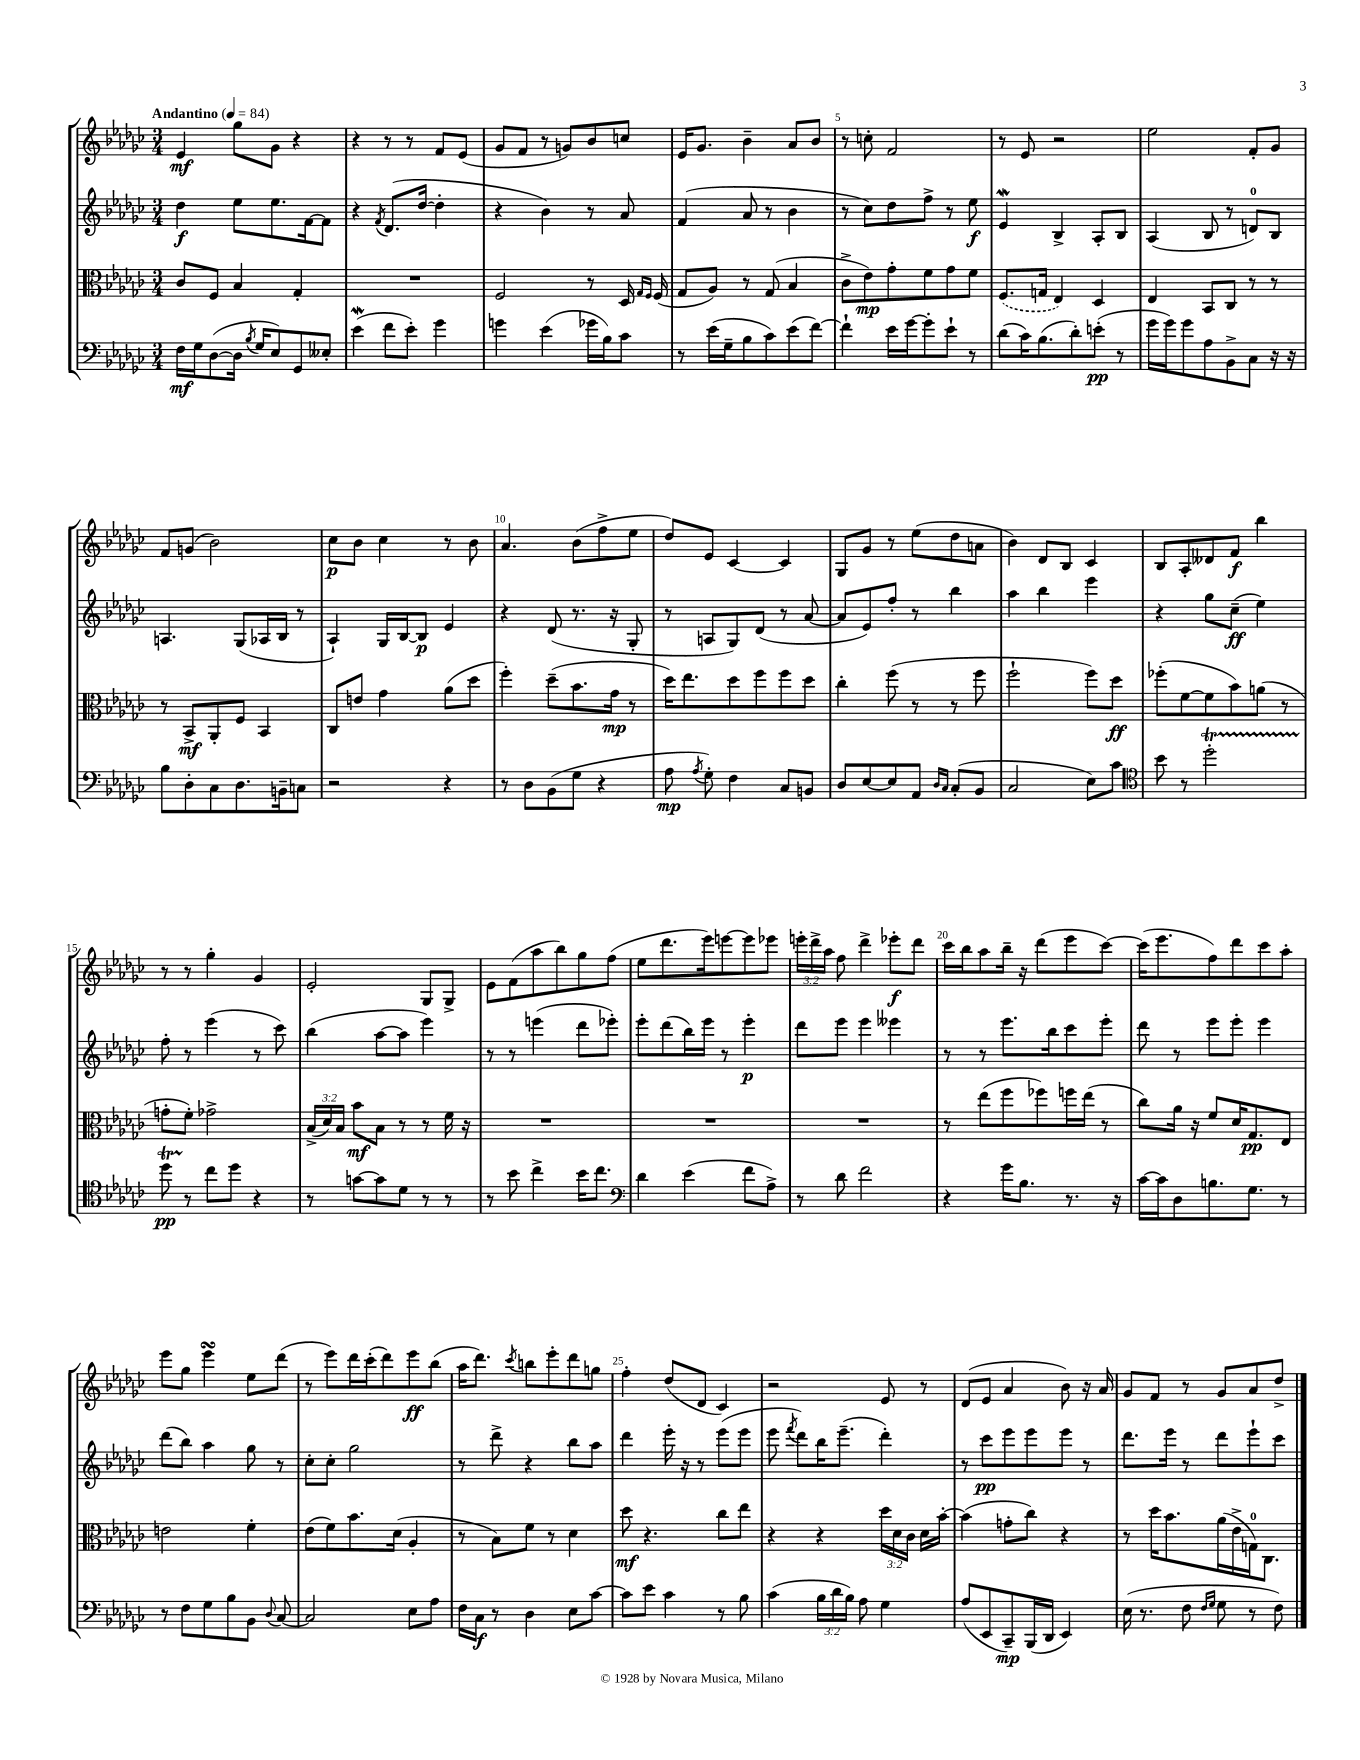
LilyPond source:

<<
\new StaffGroup <<
\new Staff = "s0" {
    \clef treble \key ges \major \numericTimeSignature \time 3/4 \override Staff.TupletNumber.text = #tuplet-number::calc-fraction-text \tempo "Andantino" 4 = 84
    \autoBeamOff ees'4\mf ges''8[ ges'8] r4 |
    r4 r8 r8 f'8[ ees'8]( |
    ges'8[ f'8] r8 g'8[) bes'8 c''8] |
    ees'16[ ges'8.] bes'4-- aes'8[ bes'8] |
    r8 c''8-. f'2 |
    r8 ees'8 r2 |
    ees''2 f'8[-. ges'8] |
    f'8[ g'8]( bes'2) |
    ces''8[\p bes'8] ces''4 r8 bes'8 |
    aes'4. bes'8[( f''8-> ees''8] |
    des''8[) ees'8] ces'4~ ces'4 |
    ges8[ ges'8] r8 ees''8[( des''8 a'8] |
    bes'4) des'8[ bes8] ces'4 |
    bes8[ aes8-. deses'8 f'8]\f bes''4 |
    r8 r8 ges''4-. ges'4 |
    ees'2-. ges8[ ges8]-> |
    ees'8[ f'8( aes''8 bes''8) ges''8 f''8]( |
    ees''8[ des'''8. ees'''16) e'''8~ e'''8 ees'''8] |
    \tuplet 3/2 { e'''16[-. des'''16-> aes''16] } f''8 des'''4-> ees'''8[-.\f des'''8] |
    ces'''16[ bes''16 aes''8 bes''16]-- r16 des'''8[( ees'''8 ces'''8]~) |
    ces'''16[( ees'''8. f''8) des'''8 ces'''8 aes''8]-. |
    ees'''8[ ges''8] ees'''4\turn ees''8[ des'''8]( |
    r8 ees'''8[) des'''16 ces'''16-.( des'''8) ees'''8\ff bes''8]( |
    aes''16[ des'''8.]) \acciaccatura { ces'''8 } b''8[ ees'''8-. des'''8 g''8] |
    f''4-. des''8[( des'8] ces'4) |
    r2 ees'8 r8 |
    des'8[( ees'8] aes'4 bes'8) r16 aes'16 |
    ges'8[ f'8] r8 ges'8[ aes'8 des''8]-> \bar "|." |
}
\new Staff = "s1" {
    \clef treble \key ges \major \numericTimeSignature \time 3/4
    \autoBeamOff des''4\f ees''8[ ees''8. f'16~ f'8] |
    r4 \acciaccatura { f'8 } des'8.[( des''16]~ des''4-. |
    r4 bes'4) r8 aes'8 |
    f'4( aes'8 r8 bes'4 |
    r8 ces''8[) des''8 f''8]-> r8 ees''8\f |
    ees'4\mordent bes4-> aes8[-. bes8] |
    aes4( bes8 r8 d'8[-0) bes8] |
    a4. ges8[( aes16 bes16] r8 |
    aes4-!) ges16[ bes16~ bes8]\p ees'4 |
    r4 des'8( r8. r16 ges8-. |
    r8 a8[ ges8) des'8]( r8 aes'8~ |
    aes'8[ ees'8) f''8]-. r8 bes''4 |
    aes''4 bes''4 ees'''4 |
    r4 ges''8[ ces''8]--\ff( ees''4) |
    f''8-. r8 ees'''4( r8 ces'''8) |
    bes''4( aes''8[~ aes''8] ees'''4) |
    r8 r8 e'''4( des'''8[ ees'''8]-.) |
    ees'''8[-. des'''8( bes''16) ees'''16] r8 ees'''4-.\p |
    des'''8[ ees'''8] ees'''4 eeses'''4 |
    r8 r8 ees'''8.[ bes''16 ces'''8 ees'''8]-. |
    des'''8 r8 ees'''8[ ees'''8]-. ees'''4 |
    des'''8[( bes''8]) aes''4 ges''8 r8 |
    ces''8[-. ces''8]-. ges''2 |
    r8 des'''8-> r4 bes''8[ aes''8] |
    des'''4 ees'''16-. r16 r8 ees'''8[( ees'''8] |
    ees'''8 \acciaccatura { f'''8 } des'''8[) bes''16 ees'''8.]--( des'''4-.) |
    r8 ces'''8[\pp ees'''8 ees'''8 ees'''8] r8 |
    des'''8.[ ees'''16] r8 des'''8[ ees'''8-! ces'''8] \bar "|." |
}
\new Staff = "s2" {
    \clef alto \key ges \major \numericTimeSignature \time 3/4 \override Staff.TupletNumber.text = #tuplet-number::calc-fraction-text
    \autoBeamOff ces'8[ f8] bes4 ges4-. |
    R2. |
    f2 r8 des16 \grace { ges16[ f16] } f16( |
    ges8[ aes8]) r8 ges8( bes4 |
    ces'8[-> ees'8\mp) ges'8-. f'8 ges'8 f'8] |
    \once \slurDashed f8.[( g16] ees4) des4 |
    ees4 bes,8[ ces8] r8 r8 |
    r8 bes,8[->\mf aes,8-. f8] bes,4 |
    ces8[ e'8] ges'4 aes'8[( des''8] |
    f''4-.) des''8[--( bes'8. ges'16]\mp r8 |
    des''16[) ees''8. des''8 f''8 f''8 des''8] |
    ces''4-. f''8( r8 r8 f''8 |
    f''2-! f''8[) des''8]\ff |
    fes''8[-.( f'8~ f'8 bes'8) a'8]( r8 |
    g'8[-. f'8]-.) ges'2-> |
    \tuplet 3/2 { bes16[->( des'16) bes16] } bes'8[\mf bes8] r8 r8 f'16 r16 |
    R2. |
    R2. |
    R2. |
    r8 ees''8[( f''8 fes''8) f''16 ees''16]( r8 |
    ces''8[) aes'16] r16 f'8[ des'16 ges8.\pp ees8] |
    e'2 f'4-. |
    ees'8[( f'8) bes'8. des'16]( aes4-. |
    r8 bes8[) f'8] r8 des'4 |
    des''8\mf r4. ces''8[ ees''8] |
    r4 r4 \tuplet 3/2 { des''16[ des'16 ces'16] } des'16[ bes'16]~-. |
    bes'4( g'8[-. ces''8]) r4 |
    r8 des''16[ bes'8. aes'16( ees'16-> g16-0) ces8.] \bar "|." |
}
\new Staff = "s3" {
    \clef bass \key ges \major \numericTimeSignature \time 3/4 \override Staff.TupletNumber.text = #tuplet-number::calc-fraction-text
    \autoBeamOff f16[\mf ges16 des8~( des16] \acciaccatura { bes8 } ges16[ ees8) ges,8 eeses8]-. |
    ees'4\mordent( f'8[ ees'8]-.) ges'4 |
    g'4 ees'4( ges'16[ bes16) ces'8] |
    r8 ees'16[( ges16-- bes8 ces'8) ees'8( f'8]~) |
    f'4-! ees'16[ ges'16~ ges'8-. ees'8]-! r8 |
    des'8[( ces'16) bes8.( des'8-.) e'8]-.\pp( r8 |
    ges'16[ ges'16) ges'8 aes8 bes,8-> ces8] r16 r16 |
    bes8[ des8-. ces8 des8. b,16-- c8] |
    r2 r4 |
    r8 des8[ bes,8( ges8] r4 |
    aes8\mp \acciaccatura { aes8 } ges8-.) f4 ces8[ b,8] |
    des8[ ees8~ ees8 aes,8] \grace { des16[ ces16] } ces8[-.( bes,8] |
    ces2 ees8[) ces'8] |
    \clef tenor bes'8 r8 des''2-.\startTrillSpan |
    des''8\pp r8\stopTrillSpan ces''8[ des''8] r4 |
    r8 g'8[~ g'8 des'8] r8 r8 |
    r8 bes'8 ces''4-> bes'16[ ces''8.] |
    \clef bass des'4 ees'4( f'8[ aes8]->) |
    r8 des'8 f'2 |
    r4 ges'16[ bes8.] r8. r16 |
    ces'16[~ ces'16 des8 b8. ges8.] r8 |
    r8 f8[ ges8 bes8 bes,8] \appoggiatura { des8 } ces8~ |
    ces2 ees8[ aes8] |
    f16[ ces16]\f r8 des4 ees8[ ces'8]~ |
    ces'8[ ees'8] ces'4 r8 bes8 |
    ces'4( \tuplet 3/2 { bes16[ des'16 bes16]) } aes8 ges4 |
    aes8[( ees,8 ces,8--\mp) bes,,16( des,16] ees,4) |
    ees16( r8. f8 \grace { f16[ ges16] } ges8 r8 f8) \bar "|." |
}
>>
>>
\layout { \context { \Score \override BarNumber.break-visibility = ##(#f #t #t) barNumberVisibility = #(every-nth-bar-number-visible 5) } }
